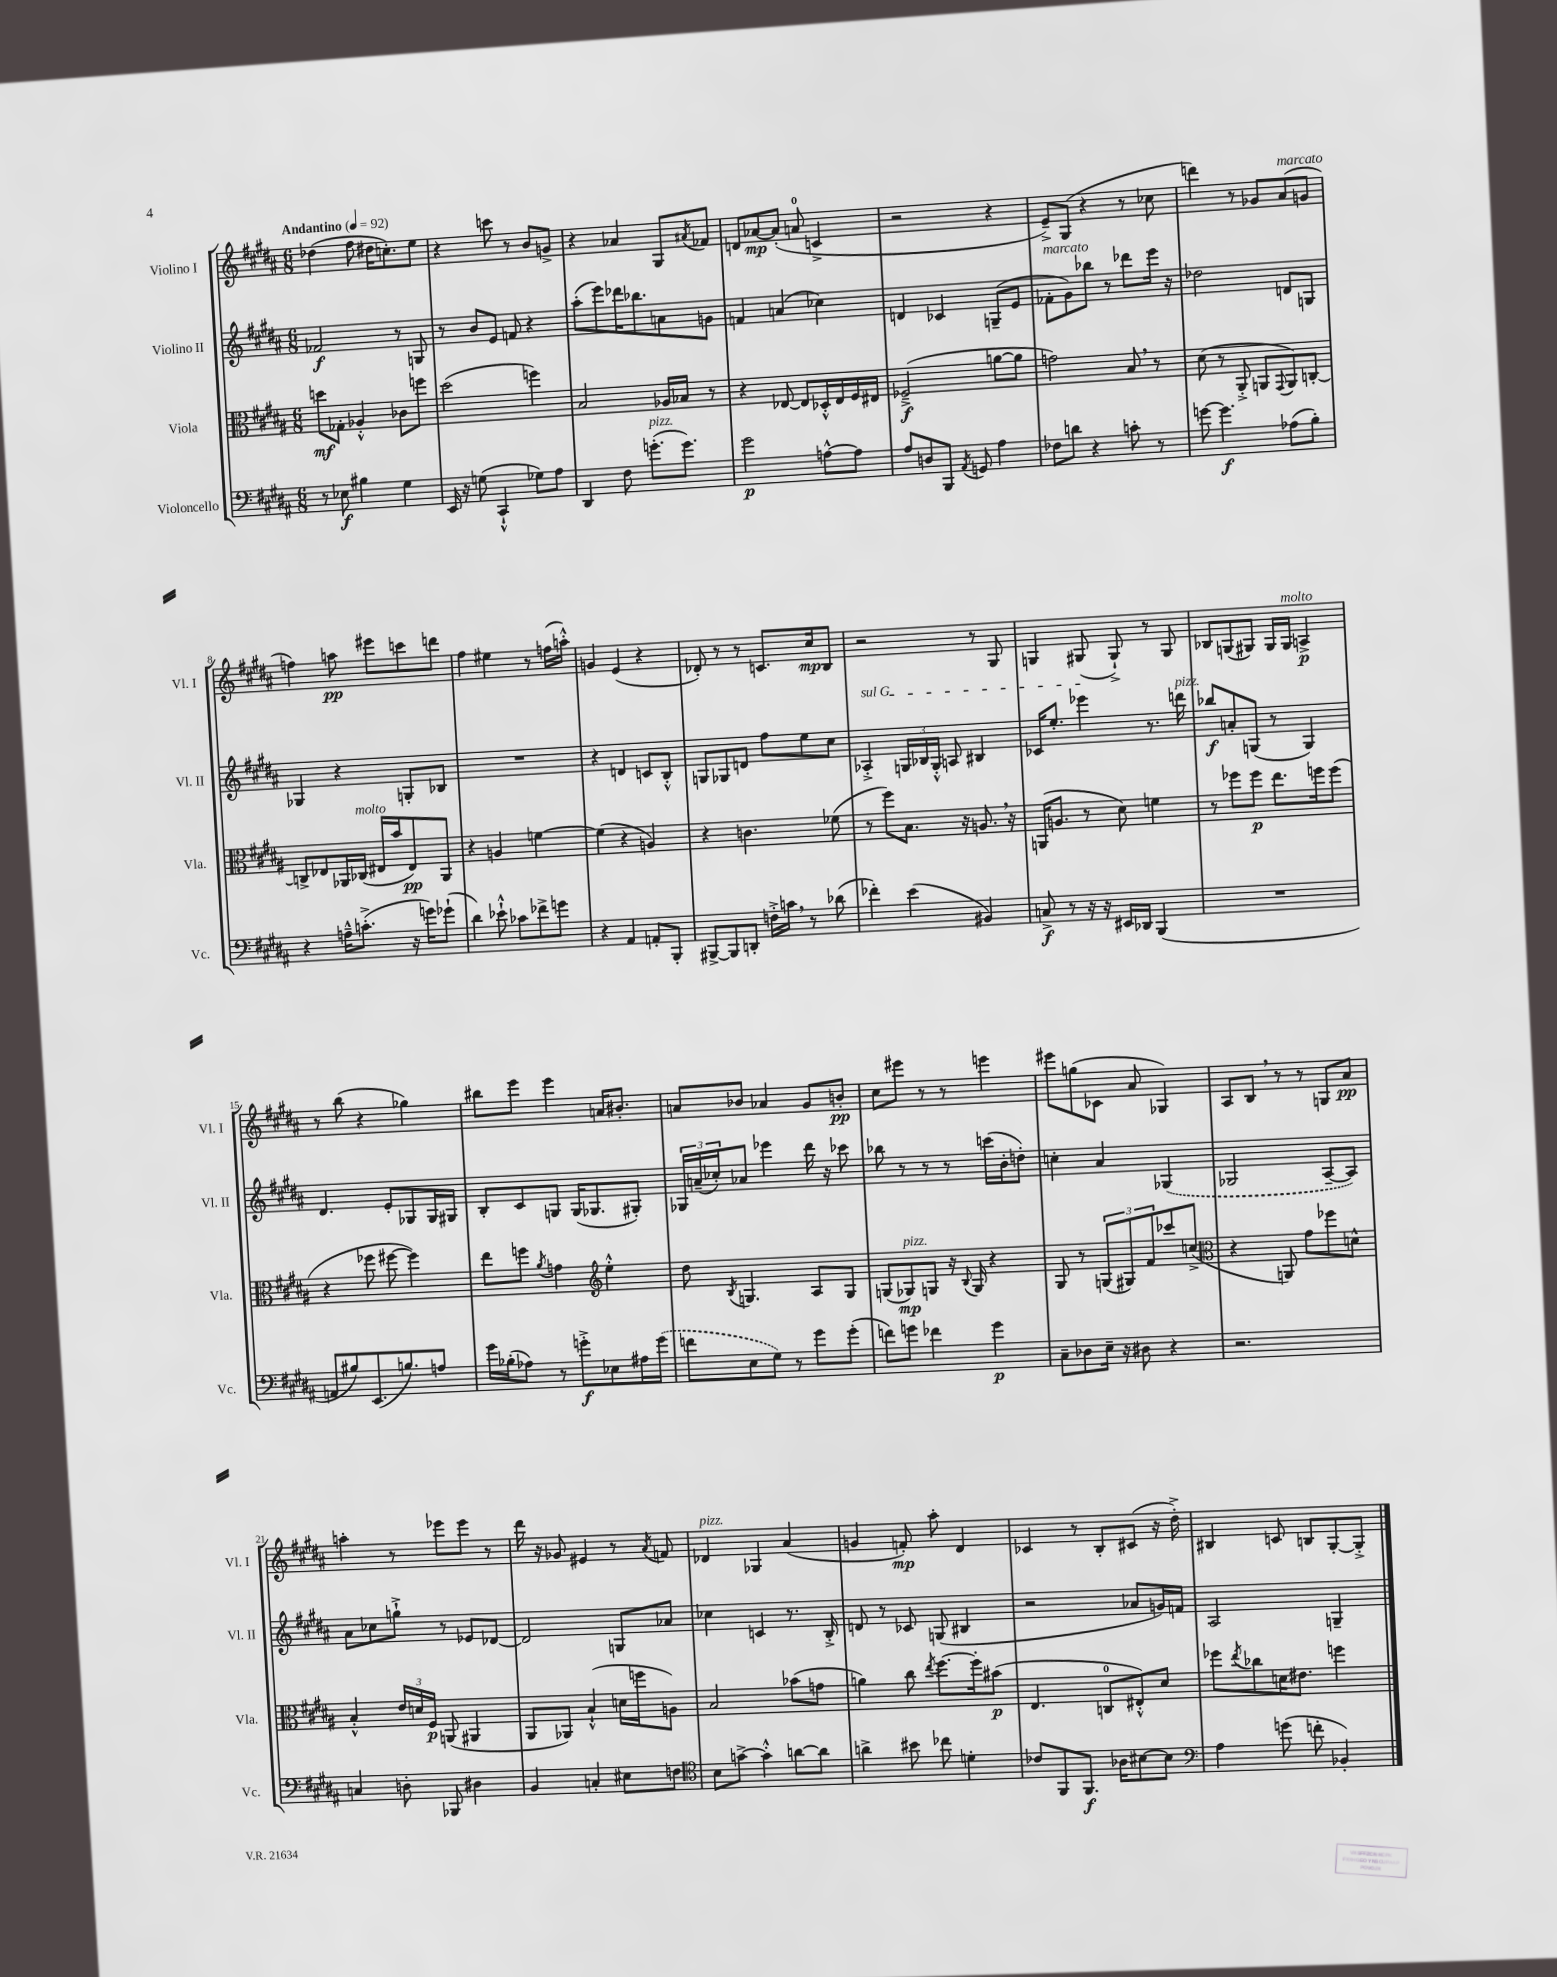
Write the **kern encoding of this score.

**kern	**kern	**kern	**kern
*staff4	*staff3	*staff2	*staff1
*clefF4	*clefC3	*clefG2	*clefG2
*k[f#c#g#d#a#]	*k[f#c#g#d#a#]	*k[f#c#g#d#a#]	*k[f#c#g#d#a#]
*M6/8	*M6/8	*M6/8	*M6/8
*MM92	*MM92	*MM92	*MM92
8r	8dd\L	2f-/	(4dd-\
8E-\	8G-'\J	.	.
4B#\	4A-'^^/	.	8ff#\
.	.	.	16dd#\LK
.	.	.	8.cc'\)
4G#\	8c-\L	8r	.
.	8ff\J	8G/	8ee\J
=	=	=	=
16EE/	(2dd#\	8r	4r
16r	.	.	.
(8G\	.	8b/L	.
4CC#`^^/	.	8e/J	8ccc\
.	.	8f/	8r
8G-\L)	4ff\)	4r	8b/L
8A#\J	.	.	8g^/J
=	=	=	=
4DD#/	2B/	(8aa#'\L	4r
.	.	8eee\)	.
8F#\	.	16ddd-\K	4a-/
.	.	8.bb-\	.
(8.g'\L	.	.	.
.	16A-/LL	8a\	8G#/L
8.g\J)	16B-/JJ	.	.
.	.	.	8qa#/
.	8r	8g\J	8f-/J
=	=	=	=
2g#\	4r	4f/	8d/L
.	.	.	[8a-/
.	[8E-/	(4a/	(8a-'/]J
.	8E-/]L	.	8a/
[8A^^\L	16D-'^^/L	4cc-\)	4c^/
.	16E-/	.	.
8A\]J	16F#/	.	.
.	16E#/JJ	.	.
=	=	=	=
8A#/L	(2F-~^/	4d/	2r
8D/	.	.	.
8BBB/J	.	4c-/	.
8qAA#/	.	.	.
8GG/	.	.	.
4A#\	[8a\L	(8G~/L	4r
.	8a\]J	8e/J	.
=	=	=	=
8F-\L	2g\)	8f-'\L	8e~^/L)
8d\J	.	8g#\)	(8G#/J
4r	.	8bb-\J	4r
.	.	8r	.
8c'\	8B/	8ddd-\L	8r
8r	8r	16eee\Jk	8cc-\
.	.	16r	.
=	=	=	=
[8g\	(8d#\	2dd-\	4ddd\)
4.g\]	8r	.	.
.	8AA#'^/	.	8r
.	8AA/L	.	8g-/L
.	8qqGG#/	.	.
(8A-\L	8AA/)	8d/L	(8a#/
8B'\J)	[8C'/J	8G/J	8g/J
=	=	=	=
4r	8C^/]L	4G-/	4ff\)
.	8E-/	.	.
16A~^^\LK	16AA-/L	4r	8aa\
(8.c'^\J	(16C-/JJ	.	.
.	16E#/LL	.	8eee#\L
.	16b/J	.	.
16r	8E#/)	8G'/L	8ccc\
16g\LK)	.	.	.
(8g-`\J	8AA-/J	8B-/J	8ddd\J
=	=	=	=
4d#\)	4r	2.r	4ff#\
8e-`^^\	4A/	.	4ee#\
8c-\L	.	.	.
8f-^\	[4f\	.	8r
8g\J	.	.	(16ff\LL
.	.	.	16aa'^^\JJ)
=	=	=	=
4r	(4f\]	4r	4g/
4AA#/	4r	4d/	(4e/
8AA'/L	4A/)	8c/L	4r
8BBB'/J	.	8B'^^/J	.
=	=	=	=
[8BBB#^/L	4r	8G/L	8d-'/)
8BBB#/]	.	8G-/	8r
8DD'/J	4.c\	8d/J	8r
16F'^\LL	.	8ff#\L	8.c/L
16c\JJ	.	.	.
8r	.	8ee\	.
.	.	.	16cc#/k
(8d-\	(8f-\	8cc#\J	8B/J
=	=	=	=
4f-'\)	8r	4A-'^/	2r
.	8ff#\L)	.	.
(4e\	8.B\J	24G/LL	.
.	.	24B-/	.
.	.	24G'^^/JJ	.
.	.	8A/	.
.	16r	.	.
4BB#/)	8.A/	4B#/	8r
.	.	.	8G#/
.	16r	.	.
=	=	=	=
8C^/	(16AA/LK	16c-/LK	4G/
.	8.A/J	8.ee'/J	.
8r	.	.	.
16r	8r	4eee-\	(8G#/
16r	.	.	.
16EE#/LL	8d#\)	.	8G#`^/)
16DD-/JJ	.	.	.
(4BBB/	4f\	8.r	8r
.	.	.	8G#/
.	.	16ddd\	.
=	=	=	=
2.r	8r	8bb-/L	8B-/L
.	8ff-\L	8a'/	(8G/
.	8ff-\J	(8G/J	8G#/J)
.	8.ee\L	8r	16G#/LL
.	.	.	16G#/JJ
.	.	4G/)	4A^/
.	16ff\k	.	.
.	(8ff\J	.	.
=	=	=	=
8AA/L	4r	4.d#/	8r
8B#/)	.	.	(8bb\
(8.EE/	8ff-\	.	4r
.	[8ff#\	8e'/L	.
8.B/)	.	.	.
.	4ff#\])	8G-/	4gg-\)
8A/J	.	16G-/L	.
.	.	16G#/JJ	.
=	=	=	=
16g#\LL	8ee\L	8B'/L	8bb#\L
(16B-'\J	.	.	.
8A-\J)	8ff\J	8c#/	8eee\J
.	8qa#/	.	.
8r	4g\	8G/J	4eee\
8g'^\L	.	(16G/LK	.
.	.	8.G-/	.
*	*clefG2	*	*
8E-\	4ee'^^\	.	16a/LK
.	.	.	8.b#'/J
16A#\L	.	8G#'/J)	.
(16g\JJ	.	.	.
=	=	=	=
8f\L	8dd#\	24G-/LL	8a/L
.	.	(24a~/	.
.	.	24cc-'/J)	.
.	8qB/	.	.
8E\	4.G/	8a-/J	8b-/J
8G#\J)	.	4eee-\	4a-/
8r	.	.	.
8g#\L	8A#/L	16ddd#\	8g#/L
.	.	16r	.
(8g#'\J	8G/J	8ccc-\	8b'/J
=	=	=	=
8f\L)	(8G/L	8bb-\	8cc#\L
8g\J	8G-/)	8r	8eee#\J
4f-\	8G/J	8r	8r
.	16r	8r	8r
.	8qqB/	.	.
.	16G/	.	.
4g\	4r	(16ccc\LL	4eee\
.	.	16b'\J	.
.	.	8dd'\J)	.
=	=	=	=
8C#~\L	8G#/	4cc'\	8eee#\L
8D-\	8r	.	(8gg\
16E~\Jk	(12G/L	4a#/	8c-\J
16r	.	.	.
.	12G#/)	.	.
8D#\	.	.	8a#/
.	12f#/	.	.
4r	8ccc-/	(4G-/	4G-/)
.	(8cc^/J	.	.
=	=	=	=
*	*clefC3	*	*
2.r	4r	2G-/	8A#/L
.	.	.	8B/J
.	8AA/)	.	8r
.	8g#\L	.	8r
.	8ff-\	[8A#~/L	8G/L
.	8d^^\J	8A#/]J)	8a#/J
=	=	=	=
4C/	4B'^^/	8a#\L	4aa'\
.	.	8cc-\	.
8D'\	24e/LL	8gg`^\J	8r
.	24d/	.	.
.	24F#/JJ	.	.
8BBB-/	(8AA/	8r	8eee-\L
4D#\	4AA#/	8e-/L	8eee-\J
.	.	[8d-/J	8r
=	=	=	=
4BB/	8AA#/L	2d-/]	16ddd#\
.	.	.	16r
.	8AA-/J)	.	8g-/
4C'/	(4B`^^/	.	4e#/
8E#\L	16d\LL	8G/L	8r
.	16ff\J	.	.
.	.	.	8qa#/
8F\J	8A\J)	8a-/J	8f/
=	=	=	=
*clefC4	*	*	*
8B\L	2B/	4cc-\	4d-/
[8g^\J	.	.	.
4g'^^\]	.	4c/	4G-/
[8a\L	(8b-\L	8.r	(4a#/
8a\]J	8g\J	.	.
.	.	16B'^/	.
=	=	=	=
4a^\	4a\)	8d/	4g/
.	.	8r	.
8b#\	8cc#\	8c-/	8f'/)
.	8qee/	.	.
8cc-\	[8.ff#\L	(8G/	8aa#'\
4d'\	.	4B#/	4d#/
.	16ff#'\]k	.	.
.	(8b#\J	.	.
=	=	=	=
8c-/L	4.E/	2r	4c-/
8FF#/	.	.	.
8.FF#/J	.	.	8r
.	8C/L	.	8B'/L
16A-\LK	.	.	.
[8B#\	8E#'^^/)	8a-/L	(8c#/J
8B#\]J	8d#/J	16g/L)	16r
.	.	16f/JJ	16dd#'^\)
=	=	=	=
*clefF4	*	*	*
4A#\	8ff-\L	2A#/	4B#/
.	8qee/	.	.
.	8cc-\	.	.
(8g\	16d\K	.	8c/
.	8.e#\J	.	.
8f'\	.	.	8B/L
4BB-'/)	4ff\	4G~/	[8G#'/
.	.	.	8G#'^/]J
==	==	==	==
*-	*-	*-	*-
